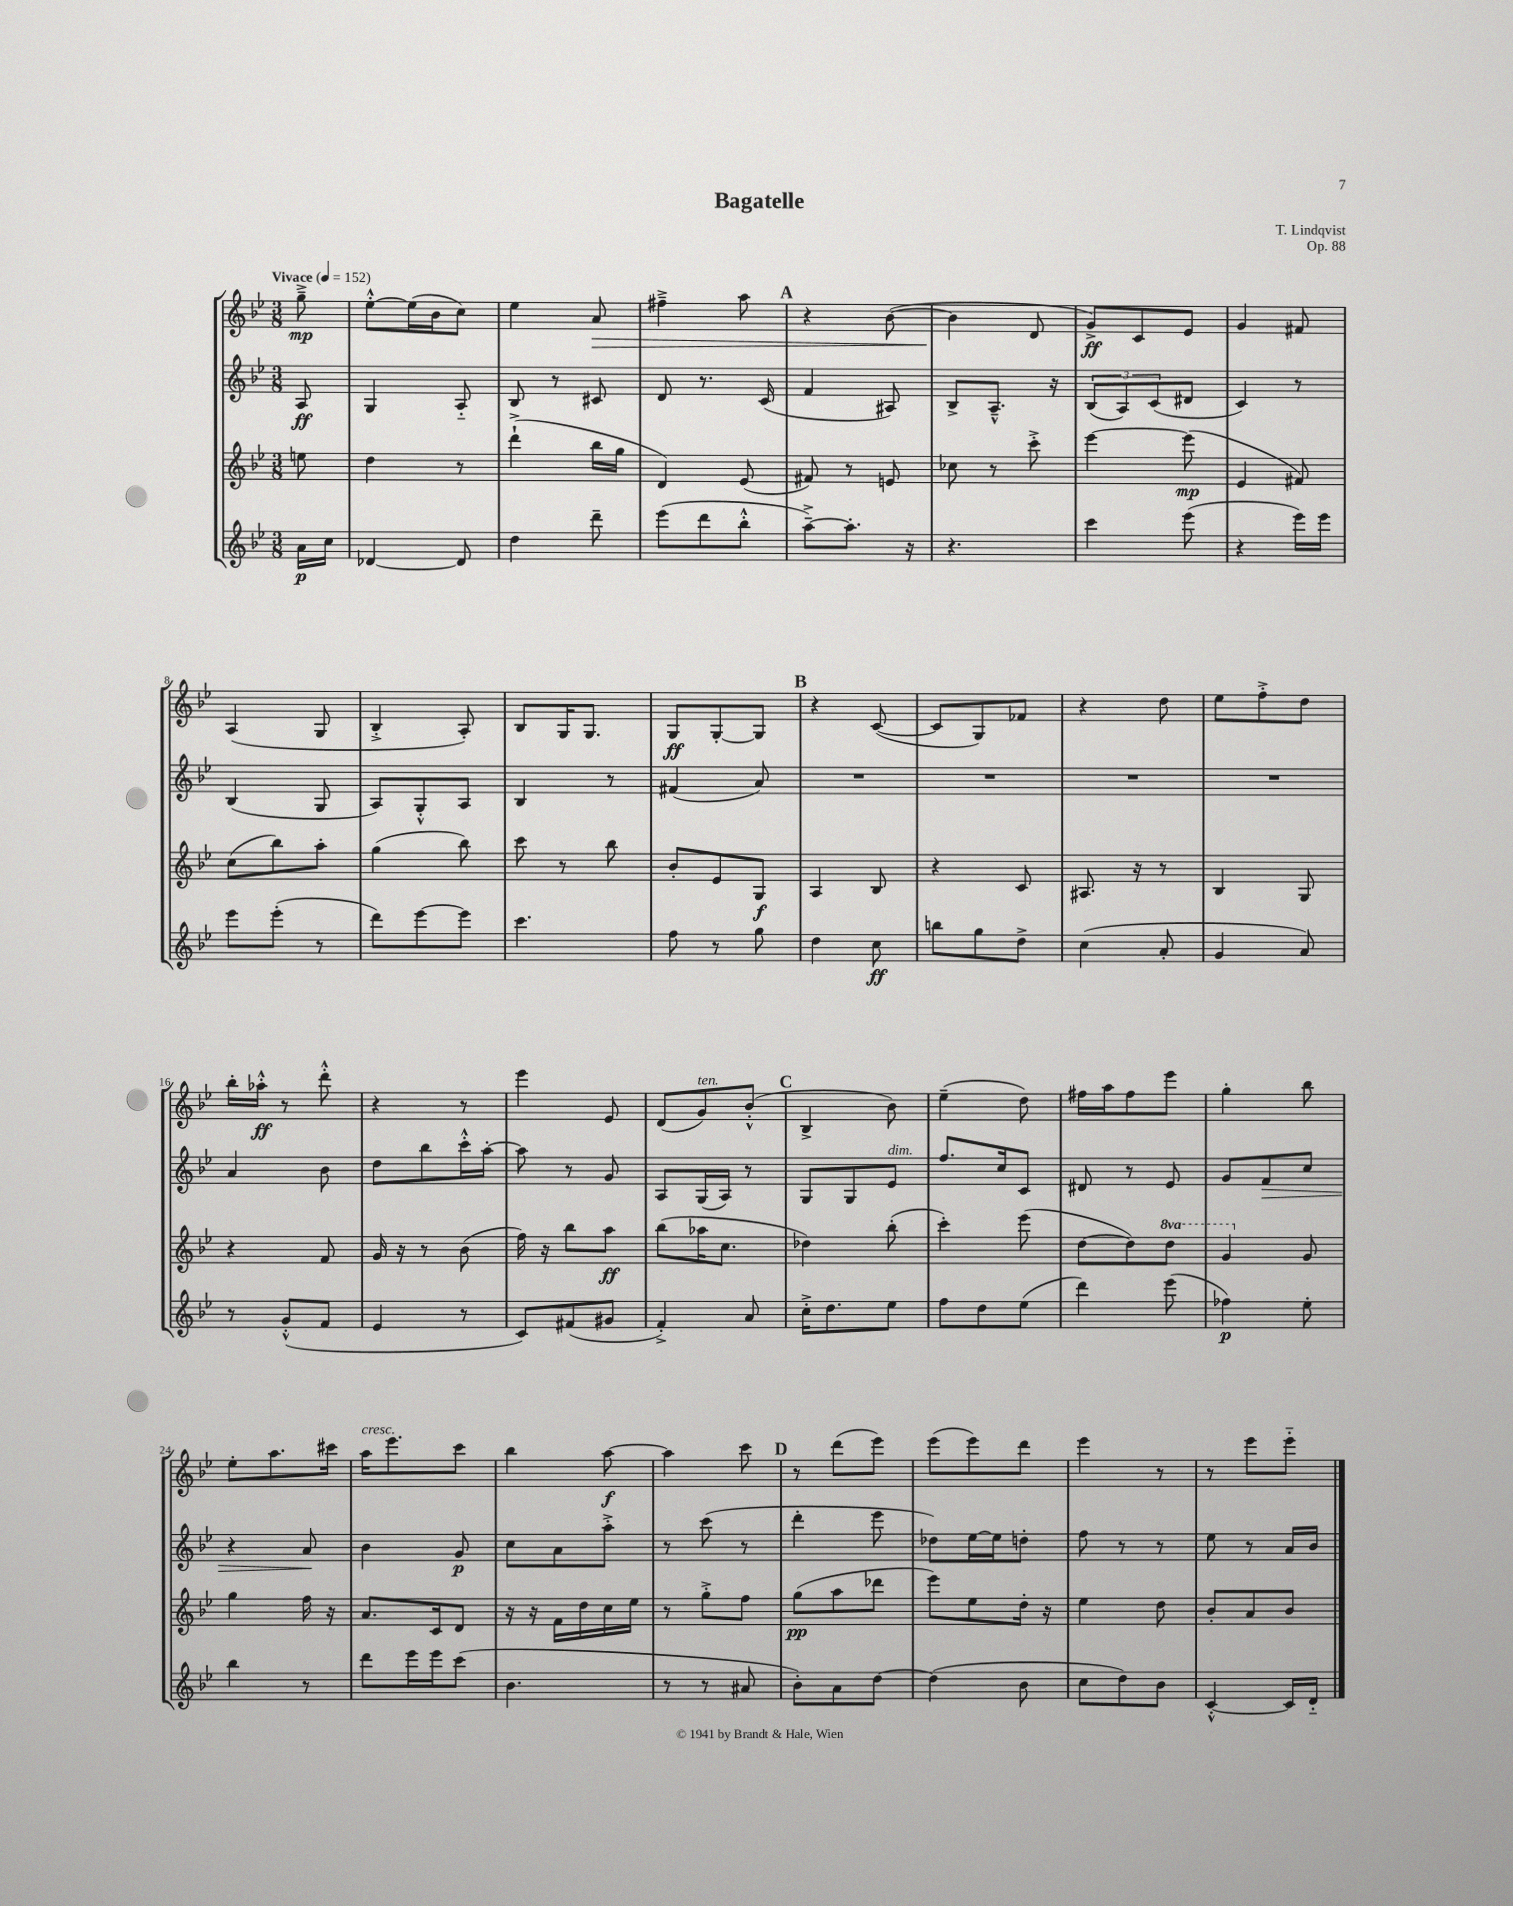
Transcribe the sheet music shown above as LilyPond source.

\header { title = "Bagatelle" composer = "T. Lindqvist" opus = "Op. 88" }
<<
\new StaffGroup <<
\new Staff = "s0" {
    \clef treble \key bes \major \numericTimeSignature \time 3/8 \partial 8 \tempo "Vivace" 4 = 152
    g''8--->\mp |
    ees''8~-.-^ ees''16( bes'16 c''8) |
    ees''4 a'8\> |
    fis''4---> a''8 |
    \mark \markup { \bold "A" } r4 bes'8~( |
    bes'4\! d'8 |
    g'8->\ff) c'8 ees'8 |
    g'4 fis'8 |
    a4( g8 |
    bes4-.-> a8-.) |
    bes8 g16 g8. |
    g8\ff g8~-. g8 |
    \mark \markup { \bold "B" } r4 c'8~( |
    c'8 g8) fes'8 |
    r4 d''8 |
    ees''8 f''8-.-> d''8 |
    bes''16-. aes''16-.-^\ff r8 d'''8-.-^ |
    r4 r8 |
    ees'''4 ees'8 |
    d'8( g'8^\markup { \italic "ten." }) bes'8-.-^( |
    \mark \markup { \bold "C" } bes4-> bes'8) |
    ees''4--( d''8) |
    fis''16 a''16 fis''8 ees'''8 |
    g''4-. bes''8 |
    ees''8-. a''8. cis'''16 |
    a''16^\markup { \italic "cresc." } ees'''8. c'''8 |
    bes''4 a''8~\f |
    a''4 c'''8 |
    \mark \markup { \bold "D" } r8 d'''8( ees'''8) |
    ees'''8( ees'''8) d'''8 |
    ees'''4 r8 |
    r8 ees'''8 ees'''8-_ \bar "|." |
}
\new Staff = "s1" {
    \clef treble \key bes \major \numericTimeSignature \time 3/8 \partial 8
    a8\ff |
    g4 a8-_ |
    bes8 r8 cis'8 |
    d'8 r8. c'16( |
    \mark \markup { \bold "A" } f'4 ais8) |
    bes8-> a8.---^ r16 |
    \tuplet 3/2 { bes8( a8) c'8( } dis'8 |
    c'4) r8 |
    bes4( g8 |
    a8) g8-.-^ a8 |
    bes4 r8 |
    fis'4( a'8) |
    \mark \markup { \bold "B" } R4. |
    R4. |
    R4. |
    R4. |
    a'4 bes'8 |
    d''8 bes''8 c'''16-.-^ a''16~-. |
    a''8 r8 g'8 |
    a8 g16( a16) r8 |
    \mark \markup { \bold "C" } g8 g8 ees'8^\markup { \italic "dim." } |
    f''8. c''16 c'8 |
    dis'8 r8 ees'8 |
    g'8 f'8\> c''8 |
    r4 a'8\! |
    bes'4 g'8\p |
    c''8 a'8 a''8-.-> |
    r8 c'''8( r8 |
    \mark \markup { \bold "D" } d'''4-. ees'''8 |
    des''8) ees''16~ ees''16 d''8-. |
    f''8 r8 r8 |
    ees''8 r8 a'16 bes'16 \bar "|." |
}
\new Staff = "s2" {
    \clef treble \key bes \major \numericTimeSignature \time 3/8 \set Staff.ottavationMarkups = #ottavation-simple-ordinals \partial 8
    e''8 |
    d''4 r8 |
    d'''4-!->( bes''16 g''16 |
    d'4) ees'8( |
    \mark \markup { \bold "A" } fis'8) r8 e'8 |
    ces''8 r8 c'''8-.-> |
    ees'''4~ ees'''8\mp( |
    ees'4 fis'8) |
    c''8( bes''8) a''8-. |
    g''4( bes''8) |
    c'''8 r8 bes''8 |
    bes'8-. ees'8 g8\f |
    \mark \markup { \bold "B" } a4 bes8 |
    r4 c'8 |
    ais8. r16 r8 |
    bes4 g8 |
    r4 f'8 |
    g'16 r16 r8 bes'8( |
    f''16) r16 bes''8 a''8\ff |
    bes''8( aes''16 c''8. |
    \mark \markup { \bold "C" } des''4) bes''8-.( |
    c'''4-.) ees'''8( |
    d''8~ d''8) \ottava #1 d'''8 |
    g''4 \ottava #0 g'8 |
    g''4 f''16 r16 |
    a'8. c'16 d'8 |
    r16 r16 f'16 d''16 c''16 ees''16 |
    r8 g''8-.-> f''8 |
    \mark \markup { \bold "D" } g''8\pp( a''8 des'''8 |
    ees'''8) ees''8 d''16-. r16 |
    ees''4 d''8 |
    bes'8-. a'8 bes'8 \bar "|." |
}
\new Staff = "s3" {
    \clef treble \key bes \major \numericTimeSignature \time 3/8 \partial 8
    a'16\p c''16 |
    des'4~ des'8 |
    d''4 d'''8-- |
    ees'''8( d'''8 bes''8-.-^ |
    \mark \markup { \bold "A" } a''8~--->) a''8.-. r16 |
    r4. |
    c'''4 ees'''8( |
    r4 ees'''16) ees'''16 |
    ees'''8 ees'''8-.( r8 |
    d'''8) ees'''8~ ees'''8 |
    c'''4. |
    f''8 r8 g''8 |
    \mark \markup { \bold "B" } d''4 c''8\ff |
    b''8 g''8 d''8-> |
    c''4( a'8-. |
    g'4 a'8) |
    r8 g'8-.-^( f'8 |
    ees'4 r8 |
    c'8) fis'8( gis'8 |
    f'4-.->) a'8 |
    \mark \markup { \bold "C" } c''16-.-> d''8. ees''8 |
    f''8 d''8 ees''8( |
    d'''4) ees'''8( |
    fes''4\p) ees''8-. |
    bes''4 r8 |
    d'''8 ees'''16 ees'''16 c'''8( |
    bes'4. |
    r8 r8 ais'8 |
    \mark \markup { \bold "D" } bes'8-.) a'8 d''8~ |
    d''4( bes'8 |
    c''8 d''8) bes'8 |
    c'4~-.-^ c'16 d'16-_ \bar "|." |
}
>>
>>
